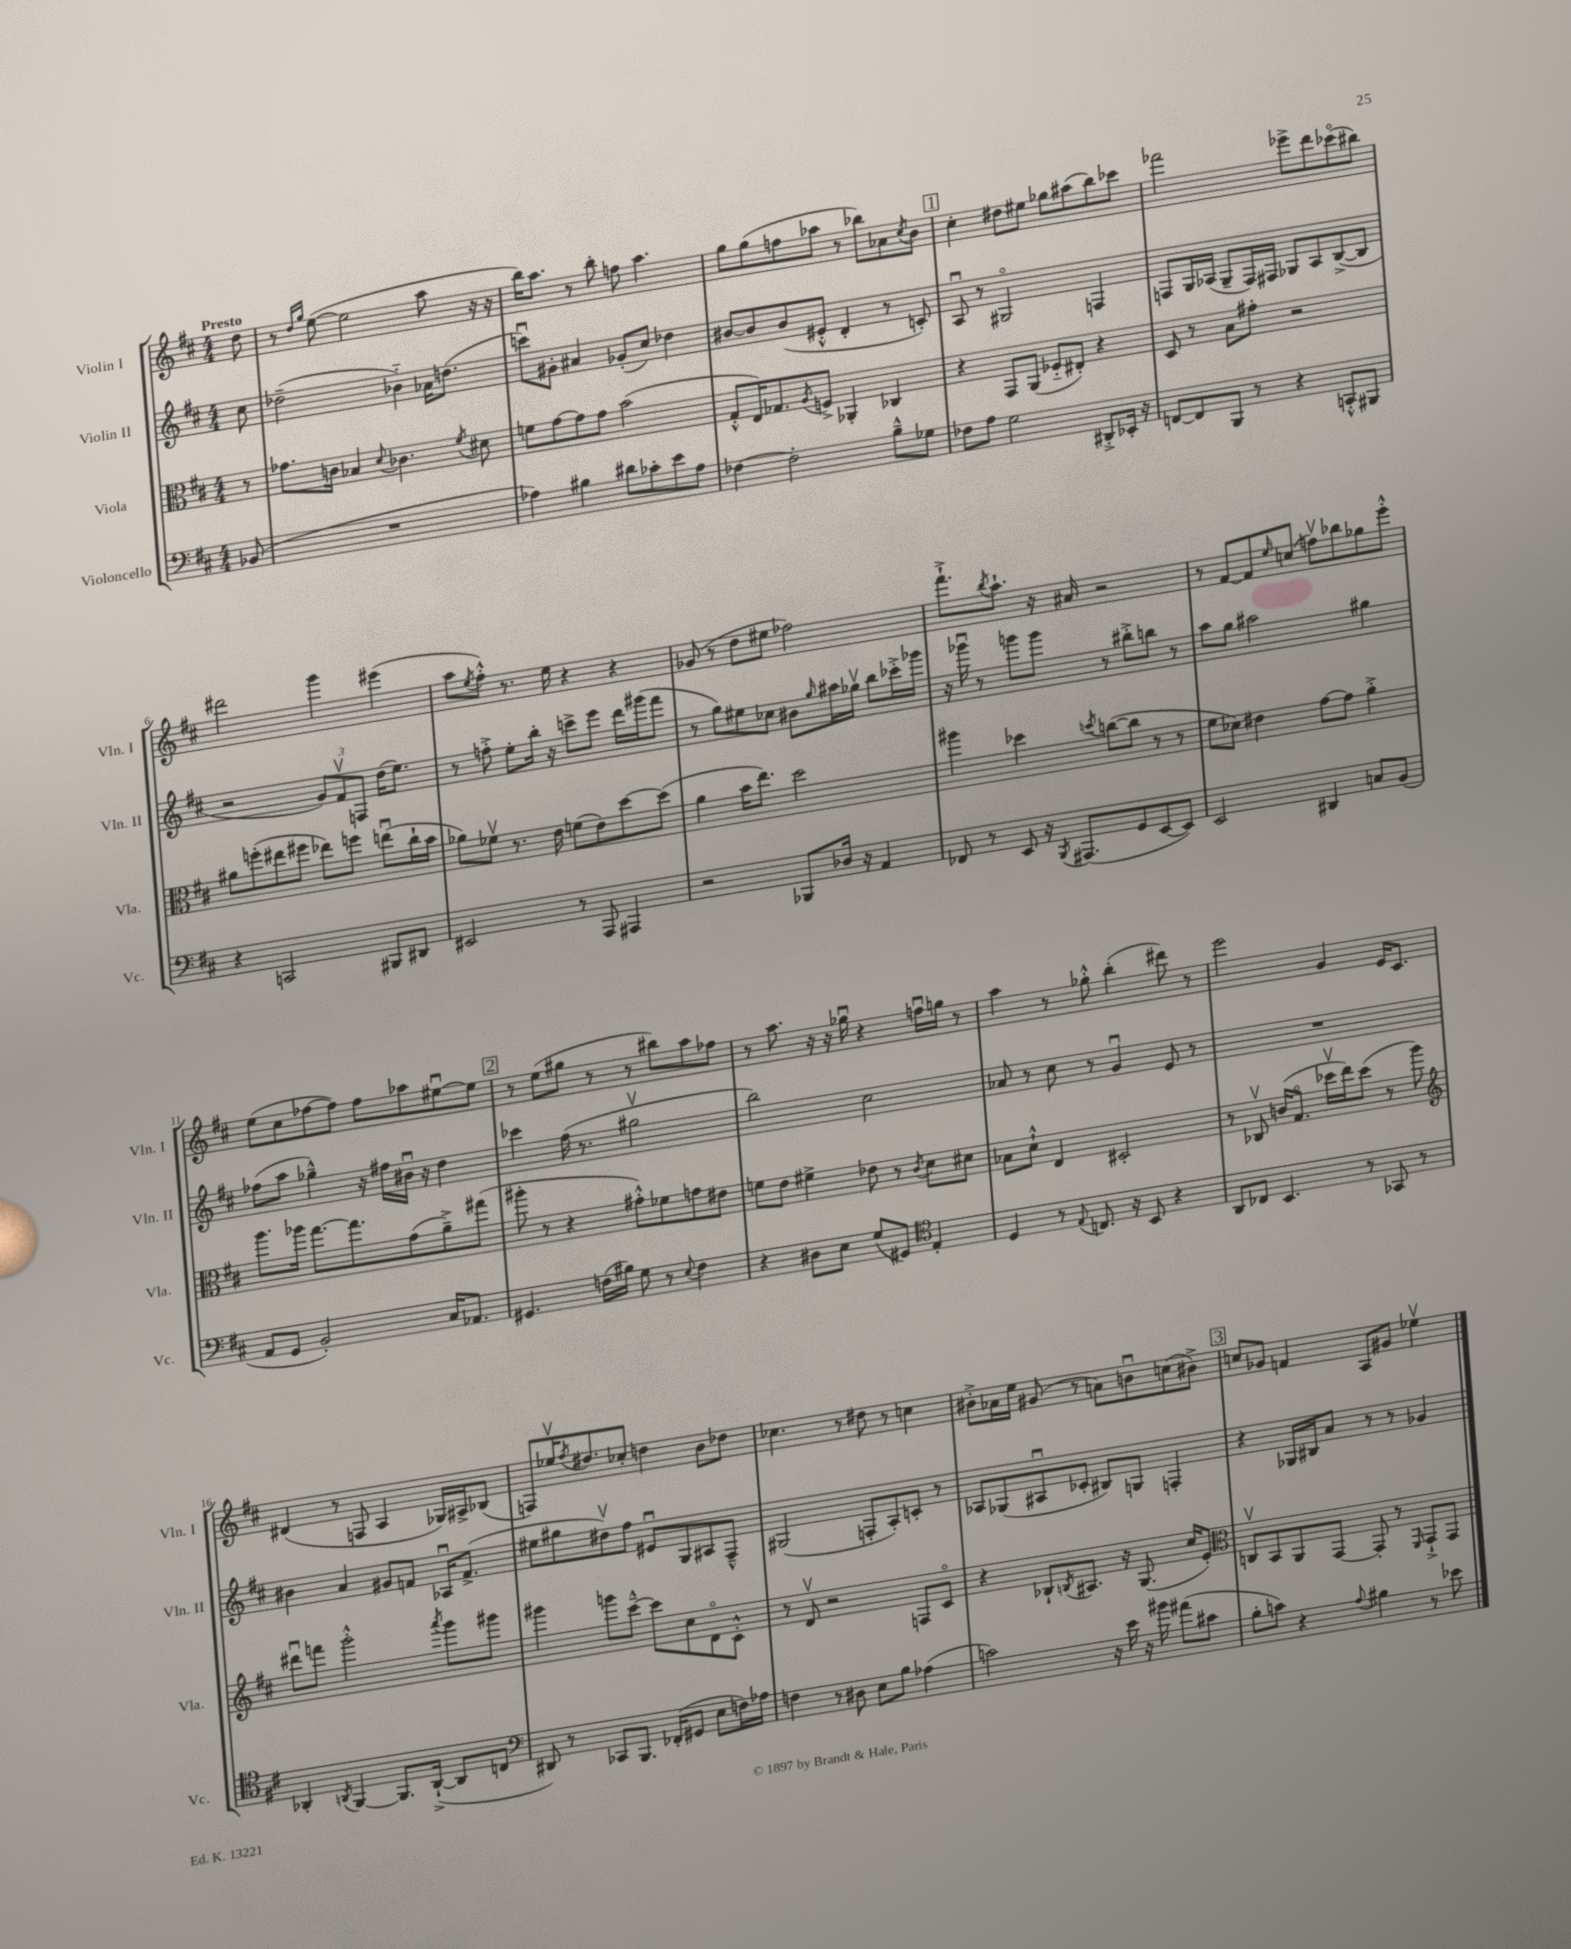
<<
\new StaffGroup <<
\new Staff = "s0" \with { instrumentName = "Violin I" shortInstrumentName = "Vln. I" } {
    \clef treble \key d \major \numericTimeSignature \time 4/4 \partial 8 \tempo "Presto"
    d''8 |
    r8 \grace { d''16 g''16 } e''8~( e''2 a''8 r16 r16 |
    b''16) a''8. r8 b''8-. f''8 a''4. |
    g''8 g''8( f''8 aes''8 r8 bes''8) aes'8 \acciaccatura { cis''8 } b'8 |
    \mark \markup { \box "1" } cis''4-. dis''8 eis''8 ges''8 ais''8( b''8) ces'''8 |
    fes'''2 ees'''8-> d'''8 ces'''8\flageolet( bis''8) |
    dis'''2 g'''4 eis'''4( |
    a''8 \acciaccatura { e''8 } fis''8-.-^) r8. e''16 r4 r4 |
    ges'8( r8 d''8 eis''8 fes''2) |
    fis'''8.-!-> \acciaccatura { b''8 } a''8.-! r16 ais'16 r2 |
    r8 fis'8~ fis'8 \grace { e''16 } c''8( f''8\upbow) bes''8 ges''8 e'''8-.-^ |
    e''8( cis''8 fes''8~ fes''8) fes''8 aes''8 eis''8~\downbow eis''8 |
    \mark \markup { \box "2" } r8 e''8( gis''8 r8 r8 bis''8) a''8 fes''8 |
    r8 a''8. r16 r16 ges''16\downbow r4 f''16\downbow g''16 r8 |
    a''4 r8 ges''8-.-^ b''4-.( dis'''8) r8 |
    e'''2 g'4 e'16 cis'8. |
    dis'4( r8 f8 a4 ges16) ais16-> bes8( |
    f8) ees''16\upbow \acciaccatura { fis''8 } dis''8. ces''8-. d''4 b'8 des''8 |
    ces''4. r8 dis''8 r8 c''4 |
    bis'8-.-> aes'16 e''16 gis'8( r8 a'8) b'8\downbow c''8( bis'8->) |
    \mark \markup { \box "3" } c''8 ges'8 f'4 a8 gis'8 ees''4\upbow \bar "|." |
}
\new Staff = "s1" \with { instrumentName = "Violin II" shortInstrumentName = "Vln. II" } {
    \clef treble \key d \major \numericTimeSignature \time 4/4 \partial 8
    cis''8 |
    des''2--( bes'4-_) aes'16 d''8.( |
    c'''8\downbow) gis'8-. ais'4 ges'8-.( cis''8) des''4 |
    bis'8~ bis'8 bis'8( eis'8-.-^ d'4-. r8 c'8-.) |
    \mark \markup { \box "1" } a8\downbow r8 gis2\flageolet f4 |
    f8 g16 aes16( g8-- f16) fis16 ges8 aes8 b8~->( b8 |
    r2 \tuplet 3/2 { g'8) fis'8\upbow f8 } d''16( e''8.) |
    r8 f''8-.-> e''8-. b''16-. r16 c'''8-> e'''8 d'''16 gis'''16( fis'''8 |
    r8 g''8) eis''8 ces''8 bis'8 \grace { g''16 } ais''16 ges''16\upbow b''8 ces'''16-.-> ges'''16 |
    r16 ges'''16\downbow r8 g'''8 g'''8 r8 bis''8-.-> b''8 r8 |
    a''8 g''8 ais''2 gis''4 |
    fes''8( a''8 ges''4---^) r16 fis''16 bis'16\downbow r16 d''4 |
    \mark \markup { \box "2" } ces'''4 fis''16( r8. gis''2\upbow |
    b''2) cis''2 |
    aes'8 r8 cis''8 r8 g'4\downbow e'8 r8 |
    R1 |
    bis'4 a'4 gis'8 f'8 aes16\downbow f'8.->( |
    eis''8 gis''8 dis''8\upbow) fis''8 eis'8\downbow g8 ais8 fis8---^ |
    gis2( f8-. a8-.) c'8-. r8 |
    aes8 ges8( ais8\downbow ces'8-. bis8) g8 f4-. |
    \mark \markup { \box "3" } r4 ges16 bis16 a'8 r8 r8 ges'4 \bar "|." |
}
\new Staff = "s2" \with { instrumentName = "Viola" shortInstrumentName = "Vla." } {
    \clef alto \key d \major \numericTimeSignature \time 4/4 \partial 8
    r8 |
    ges'8. c'16 bes4 \appoggiatura { d'8 } ces'4. \acciaccatura { fis'8 } dis'8 |
    f'8 g'8~ g'8 g'8 b'2( |
    g8-.-^ e16) ges8. \acciaccatura { a8 } f8-> aes,4-. ces4 |
    \mark \markup { \box "1" } r4 g,8 a,8( fes8-_ eis8-.) r4 |
    d8 r8 b8 gis'8-. r2 |
    ais'8 f''8-.( eis''8 fis''8 ees''8) f''8 e''8\downbow( cis''16-! b'16 |
    aes'8) fes'8\upbow r8. e'16 f'8( e'8) d''8~ d''8( |
    a'4 b'16 e''8.) d''2 |
    ais''4 des''4 \acciaccatura { d''8 } c''8~( c''8 r8 r8 |
    fis'8 des'8) eis'4 g'8~ g'8 a'4-.-> |
    a''8. aes''16 g''8.~ g''8. g'8( a'8--->) gis''8( |
    \mark \markup { \box "2" } ais''8-. r8 r4 gis'8-.-^) fes'8 g'8 eis'8 |
    f'8 e'8 fis'4-> ees'8 r8 \acciaccatura { cis'8 } d'8 dis'8 |
    bes8 d'8-!-^ e4 dis2-. |
    r8 ces8\upbow c'16( g8.\flageolet des''16\upbow e''16) des''8( r8 a''8) |
    \clef treble dis'''8\downbow f'''8 g'''2-.-^ \acciaccatura { a'''8 } g'''8 gis'''8 |
    gis'''4 g'''8 cis'''8~---^ cis'''8 cis''8 d'8\flageolet cis'8-.-^ |
    r8 d'8\upbow r2 f8 cis'8\flageolet |
    r4 bes8-! \acciaccatura { b8 } ais8. r16 g8.( cis''16 e'8-.) |
    \mark \markup { \box "3" } \clef alto c8\upbow b,8 a,8 g,8~ g,8-. r8 \grace { fis,16 } g,8-!-> g,8 \bar "|." |
}
\new Staff = "s3" \with { instrumentName = "Violoncello" shortInstrumentName = "Vc." } {
    \clef bass \key d \major \numericTimeSignature \time 4/4 \partial 8
    bes,8( |
    R1 |
    aes4) bis4 dis'8 ces'8-. e'8 aes8 |
    fes4~ fes2-. b8---^ ges8 |
    \mark \markup { \box "1" } fes8 a8 g2 dis,8-.-> ees,16-. r16 |
    f,8~ f,8 b,,8 r8 r4 c,8-.-^ bis,,8 |
    r4 c,2 bis,,8 dis,8 |
    eis,2 r8 a,,8 ais,,4 |
    r2 bes,,8 des16 r16 a,4 |
    fes,8 r8 e,8 r16 \acciaccatura { b,,8 } ais,,8.( g,8 e,8~ e,8) |
    e,2 dis,4 c8 b,8( |
    a,8 g,8 b,2-.) cis16 aes,8. |
    \mark \markup { \box "2" } gis,4. f16( bis16) g8 r8 \appoggiatura { e8 } f4 |
    r4 dis8 e8 g8( gis,8) \clef tenor e4-. |
    d4 r8 \appoggiatura { e8 } c8. r16 b,8 r4 |
    a,8 ces8 b,4. r8 ges,8 r8 |
    aes,4-. \acciaccatura { a,8 } fis,4~ fis,8. a,16~-!->( a,8 c8 |
    \clef bass dis,8) r8 ces,8 b,,8. fes,16-.( gis,8 e8 f16) aes16 |
    f4 r8 dis8 e8 b8 aes4( |
    c'2) r16 e'16 r16 bis'16 ais'8( cis'8 |
    \mark \markup { \box "3" } b8-. c'8) r4 \appoggiatura { a8 } bis4 r8 ees'8 \bar "|." |
}
>>
>>
